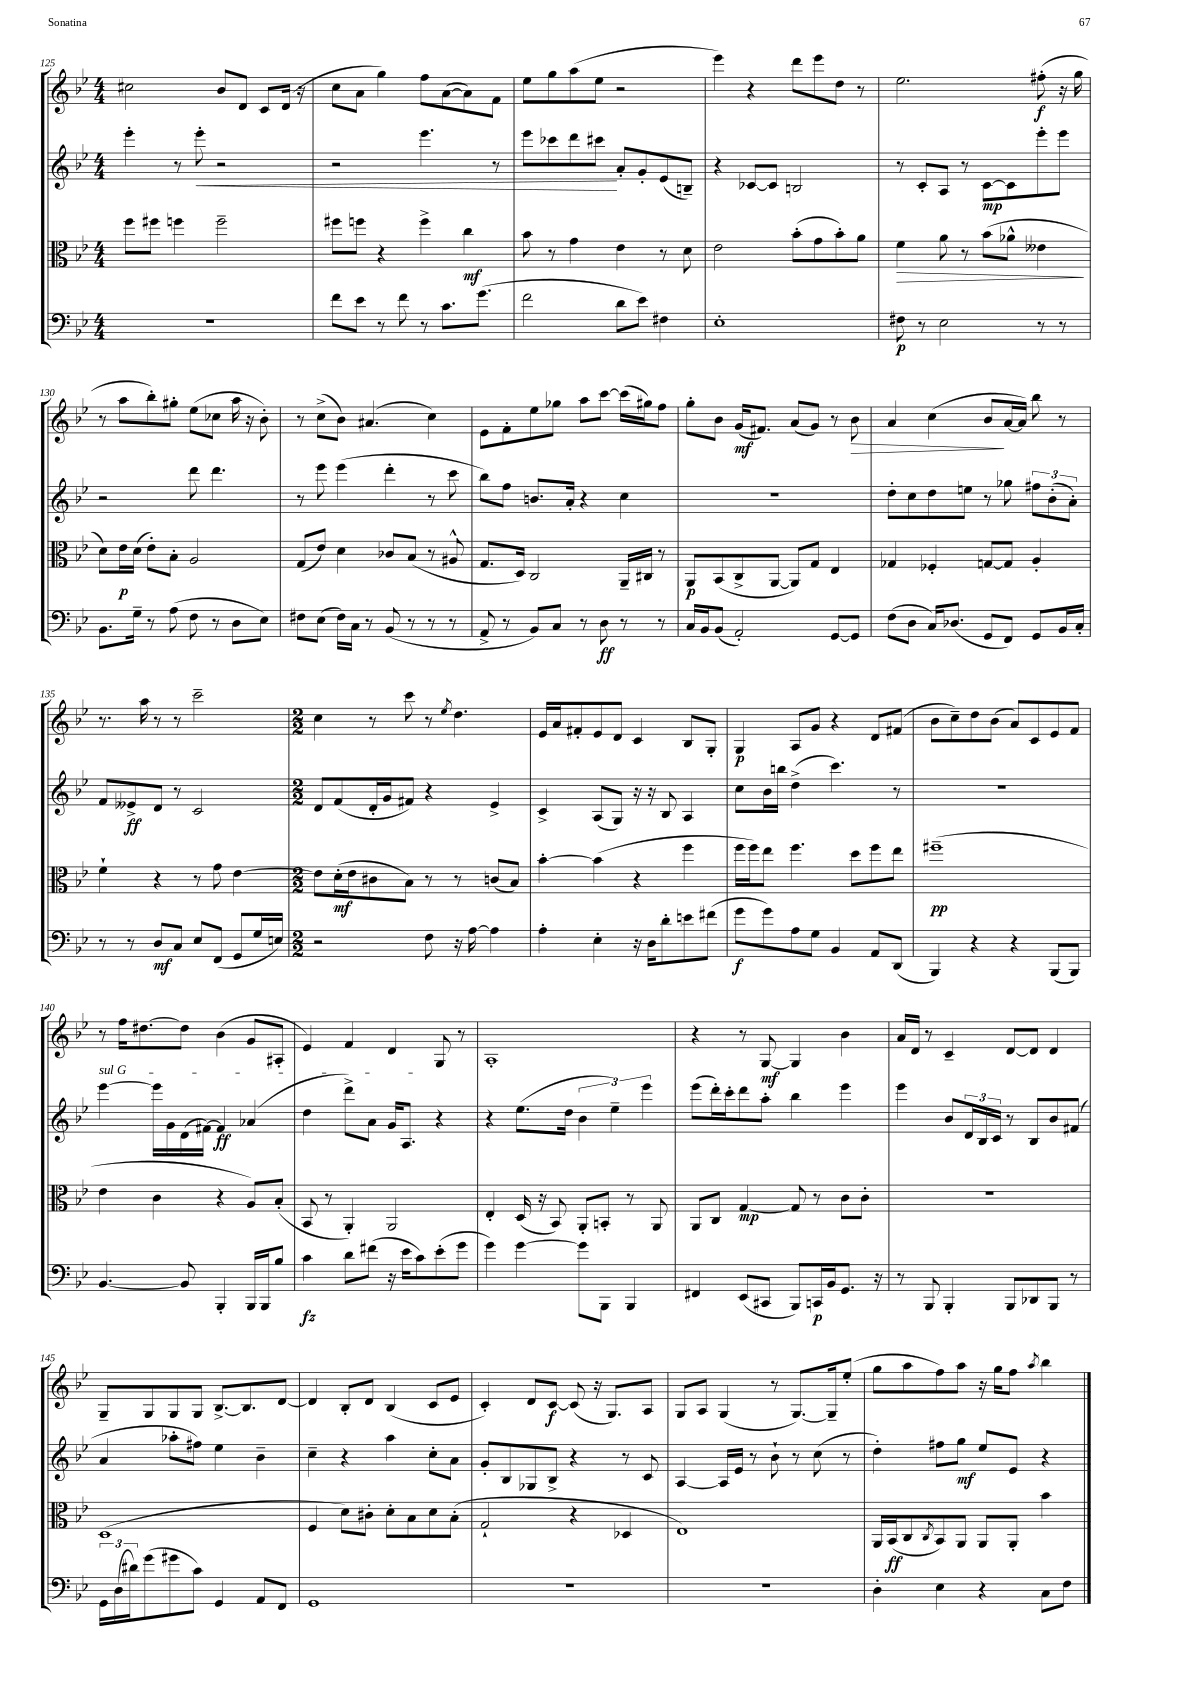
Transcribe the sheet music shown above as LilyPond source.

<<
\new StaffGroup <<
\new Staff = "s0" {
    \clef treble \key bes \major \numericTimeSignature \time 4/4
    cis''2 bes'8 d'8 c'8 d'16( r16 |
    c''8 a'8 g''4) f''8 a'8~( a'8) f'8 |
    ees''8 g''8 a''8( ees''8 r2 |
    ees'''4) r4 d'''8 ees'''8 d''8 r8 |
    ees''2. fis''8-.\f( r16 g''16 |
    r8 a''8 bes''8-.) gis''8-. ees''8( ces''8 a''16 r16 bes'8-.) |
    r8 c''8->( bes'8) ais'4.( c''4) |
    ees'8 f'8-. ees''8 ges''8 a''8 c'''8~ c'''16( gis''16) f''8 |
    g''8-. bes'8 g'16\mf( fis'8.) a'8( g'8) r8 bes'8\> |
    a'4 c''4( bes'8\! a'16~ a'16) bes''8 r8 |
    r8. a''16 r8 r8 c'''2-- |
    \numericTimeSignature \time 2/2 c''4 r8 c'''8 r8 \acciaccatura { ees''8 } d''4. |
    ees'16 a'16 fis'8-. ees'8 d'8 c'4 bes8 g8-. |
    g4\p a8 g'8 r4 d'8 fis'8( |
    bes'8 c''8--) d''8 bes'8( a'8) c'8 ees'8 f'8 |
    r8 f''16 dis''8.~ dis''8 bes'4( g'8 ais8-. |
    ees'4) f'4 d'4 g8 r8 |
    a1-. |
    r4 r8 g8~\mf g4 bes'4 |
    a'16 d'16 r8 c'4-- d'8~ d'8 d'4 |
    g8-- g8 g8 g8 bes8.~-> bes8. d'8~ |
    d'4 bes8-. d'8 bes4( c'8 ees'8 |
    c'4-.) d'8 c'8~\f c'8( r16 g8.) a8 |
    g8 a8 g4( r8 g8.~) g16-- ees''8-.( |
    g''8 a''8 f''8) a''8 r16 g''16 f''8 \acciaccatura { a''8 } bes''4 \bar "|." |
}
\new Staff = "s1" {
    \clef treble \key bes \major \numericTimeSignature \time 4/4
    ees'''4-. r8 ees'''8-.\< r2 |
    r2 ees'''4. r8 |
    ees'''8 ces'''8 d'''8 cis'''8\! a'8-. g'8-. ees'8( b8--) |
    r4 ces'8~ ces'8 b2 |
    r8 c'8-. a8 r8 c'8~\mp c'8 ees'''8-. ees'''8 |
    r2 d'''8 d'''4. |
    r8 ees'''8 ees'''4( d'''4-. r8 c'''8 |
    bes''8) f''8 b'8. a'16-. r4 c''4 |
    R1 |
    d''8-. c''8 d''8 e''8 r8 ges''8 \tuplet 3/2 { fis''8 bes'8-.( a'8-.) } |
    f'8 eeses'8->\ff d'8 r8 c'2 |
    \numericTimeSignature \time 2/2 d'8 f'8( d'16-. g'16 fis'8) r4 ees'4-> |
    c'4-> a8( g8) r16 r16 bes8 a4 |
    c''8 bes'16 b''16 d''4->( c'''4.) r8 |
    R1 |
    \once \override TextSpanner.bound-details.left.text = \markup { \italic "sul G" } ees'''4~\startTextSpan ees'''16 g'16 d'16( fis'16~) fis'4\ff aes'4( |
    d''4 d'''8->) a'8 g'16 a8.\stopTextSpan r4 |
    r4 ees''8.( d''16 \tuplet 3/2 { bes'4 ees''4--) ees'''4 } |
    ees'''8( d'''16-.) c'''16-. d'''8 a''8-. bes''4 ees'''4 |
    ees'''4 bes'8 \tuplet 3/2 { d'16 bes16 c'16 } r8 bes8 bes'8 fis'8( |
    a'4 aes''8-. fis''8) ees''4 bes'4-- |
    c''4-- r4 a''4 c''8-. a'8 |
    g'8-. bes8 ges8 bes8-> r4 r8 c'8 |
    a4~ a16 ees'16 r8 bes'8-! r8 c''8( r8 |
    d''4-.) fis''8 g''8\mf ees''8 ees'8 r4 \bar "|." |
}
\new Staff = "s2" {
    \clef alto \key bes \major \numericTimeSignature \time 4/4
    f''8 fis''8 f''4 f''2-- |
    fis''8 f''8 r4 f''4-> c''4\mf |
    bes'8 r8 g'4 ees'4 r8 d'8 |
    ees'2 bes'8-.( g'8 bes'8-.) a'8 |
    f'4\> a'8 r8 bes'8( aes'8-^ eeses'4\! |
    d'8) ees'16\p d'16( ees'8-.) bes8-. a2 |
    g8( ees'8) d'4 ces'8 bes8( r8 ais8-^ |
    g8. d16) c2 a,16-- cis16 r8 |
    a,8\p bes,8( c8-> a,8~ a,8) g8 ees4 |
    ges4 fes4-. g8~ g8 a4-. |
    f'4-! r4 r8 g'8 ees'4~ |
    \numericTimeSignature \time 2/2 ees'8 d'16-.\mf( ees'16 cis'8 bes8) r8 r8 c'8( bes8) |
    bes'4~-. bes'4( r4 f''4 |
    f''16 f''16) ees''8 f''4. d''8 f''8 ees''8 |
    fis''1--\pp( |
    ees'4 c'4 r4 a8) bes8-.( |
    bes,8 r8 a,4-.) a,2 |
    ees4-. d16( r16 bes,8) a,8-. b,8-. r8 a,8 |
    a,8 c8 g4~\mp g8 r8 c'8 c'8-. |
    R1 |
    d1( |
    f4 d'8) cis'8-. d'8-. bes8 d'8 bes8-.( |
    g2-! r4 des4 |
    ees1) |
    a,16 bes,16\ff( c8 \acciaccatura { c8 } bes,8) a,8 a,8 a,8-. bes'4 \bar "|." |
}
\new Staff = "s3" {
    \clef bass \key bes \major \numericTimeSignature \time 4/4
    R1 |
    f'8 ees'8 r8 f'8 r8 c'8. g'8.( |
    f'2 d'8 ees'8) fis4 |
    ees1-. |
    fis8\p r8 ees2 r8 r8 |
    bes,8. g16-- r8 a8( f8 r8 d8 ees8) |
    fis8 ees8( fis16) c16 r8 bes,8( r8 r8 r8 |
    a,8-> r8 bes,8) c8 r8 d8\ff r8 r8 |
    c16 bes,16 bes,8( a,2-.) g,8~ g,8 |
    f8( d8 c16) des8.( g,8 f,8) g,8 bes,16 c16-. |
    r8 r8 d8\mf c8 ees8 f,8( g,8 g16 e16) |
    \numericTimeSignature \time 2/2 r2 f8 r16 a16~ a4 |
    a4-. ees4-. r16 d16 d'8-. e'8 fis'8( |
    g'8\f g'8) a8 g8 bes,4 a,8 d,8( |
    bes,,4) r4 r4 bes,,8( bes,,8) |
    bes,4.~ bes,8 bes,,4-. bes,,16 bes,,16 bes8 |
    c'4\fz d'8 fis'8( r16 ees'16 c'8) ees'8-.( g'8 |
    g'4) g'4~ g'8 bes,,8 bes,,4 |
    fis,4 ees,8( cis,8 bes,,8) c,16\p bes,16 g,8. r16 |
    r8 bes,,8 bes,,4-. bes,,8 des,8 bes,,8 r8 |
    \tuplet 3/2 { g,16 d16( dis'16) } g'8( gis'8 c'8) g,4 a,8 f,8 |
    g,1 |
    R1 |
    r1 |
    d4-. ees4 r4 c8 f8 \bar "|." |
}
>>
>>
\layout { \context { \Score currentBarNumber = #125 } }
